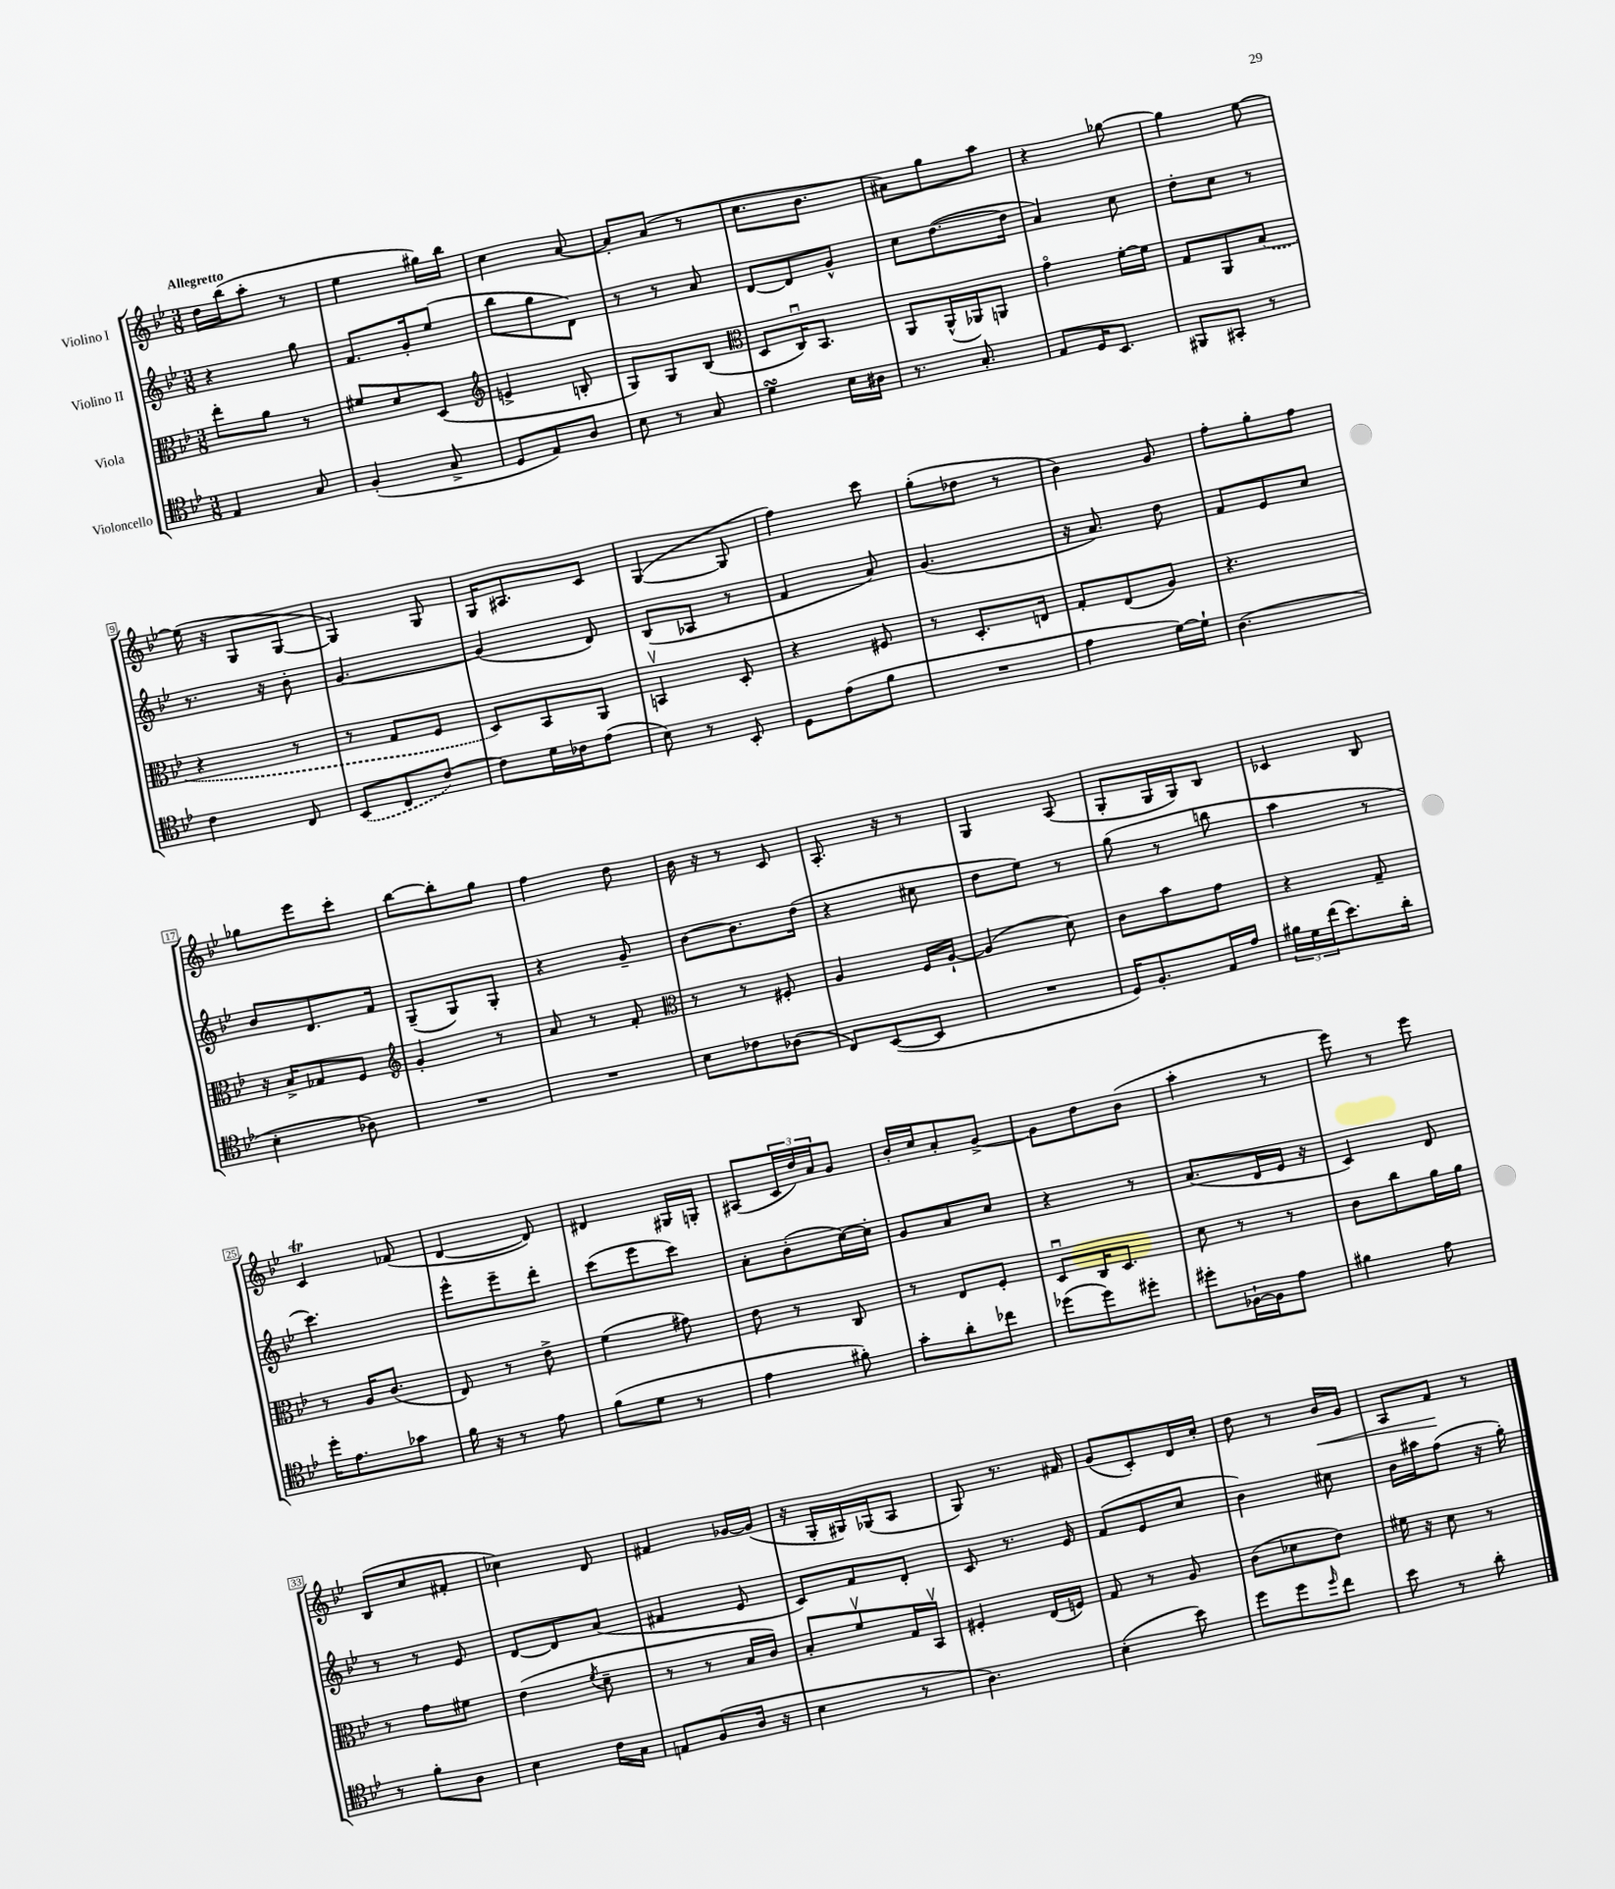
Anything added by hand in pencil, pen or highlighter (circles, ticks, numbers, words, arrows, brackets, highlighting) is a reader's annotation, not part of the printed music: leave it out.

**kern	**kern	**kern	**kern
*staff4	*staff3	*staff2	*staff1
*clefC4	*clefC3	*clefG2	*clefG2
*k[b-e-]	*k[b-e-]	*k[b-e-]	*k[b-e-]
*M3/8	*M3/8	*M3/8	*M3/8
4E-	8ee-'	4r	16dd
.	.	.	(16bb-
.	8a	.	8aa'
8G	8r	8gg	8r
=	=	=	=
(4F'	8f#	8.f	4ee-
.	8d	.	.
.	.	16g'	.
8G^	(8D	(8ee-	16gg#)
.	.	.	16bb-
=	=	=	=
*	*clefG2	*	*
8D	4e^	8bb-	4cc
8E-)	.	8gg	.
8A	8B'	8d)	[8a
=	=	=	=
8B-	8G)	8r	8a']
8r	8G	8r	(8a
8G	(8B-	8a	8r
=	=	=	=
*	*clefC3	*	*
4d	8D	[8d	8.cc
.	16Cu)	8d]	.
.	8.BB-	.	8.b-
16B-	.	8g^^	.
16A#	.	.	.
=	=	=	=
8.r	8AA	8cc	8a#)
.	(16AA^^	([8.dd	8gg
8.G'	16AA-)	.	.
.	8AA	.	8aa
.	.	16dd]	.
=	=	=	=
8E-	4go	4a)	4r
16D	.	.	.
8.BB-	.	.	.
.	[16f'	8cc	[8gg-
.	16f]	.	.
=	=	=	=
8FF#	8G	8dd'	4gg-]
8GG#'	8AA	8cc	.
8r	(8B-	8r	[8ee-
=	=	=	=
4c	4r	8.r	(16ee-]
.	.	.	16r
.	.	.	8G
.	.	16r	.
8C	8r	8b-'	[8G
=	=	=	=
(8BB-	8r	[4.g	4G])
8C	8G	.	.
[8c)	8F	.	8G
=	=	=	=
8c]	8D)	(4g]	16G
.	.	.	8.A#
16d	8BB-	.	.
16c-	.	.	.
(8e-	8AA	8d)	8c
=	=	=	=
8B-)	4BBv	(8B-	([4G
8r	.	8A-	.
8BB-'	8D'	8r	8G]
=	=	=	=
8D	4r	4f	4ff)
(8e-	.	.	.
8f	8F#	8a)	8ccc
=	=	=	=
4.r	8r	(4.g	(8gg'
.	8.D'	.	8dd-
.	.	.	8r
.	16E	.	.
=	=	=	=
4e-	8G'	16r	4b-)
.	.	8.a)	.
.	(8E-	.	.
[16d)	8A)	8dd	8g
16d`]	.	.	.
=	=	=	=
(4.A	4.r	8f	8ff'
.	.	8e-	8gg'
.	.	8cc	8ff
=	=	=	=
4B-'	16r	8b-	8gg-
.	16B-^	.	.
.	8G-	8.d	8eee-
8A-)	8F	.	8ccc'
.	.	16f	.
=	=	=	=
*	*clefG2	*	*
4.r	4g'	(8G~	[8bb-
.	.	8G)	8bb-']
.	8r	8G'	8gg
=	=	=	=
4.r	8a	4r	4ff
.	8r	.	.
.	8f'	8g~	8dd
=	=	=	=
*	*clefC3	*	*
8B-	8r	[8b-	16b-
.	.	.	16r
8c-	8r	8.b-]	8r
(8A-	8F#'	.	8c
.	.	(16dd	.
=	=	=	=
8C)	4A	4r	8.A'
([8BB-	.	.	.
.	.	.	16r
8BB-]	16F	8cc#	8r
.	[16A`	.	.
=	=	=	=
4.r	(4A]	8dd	4G
.	.	8ee-)	.
.	8d)	8r	(8A
=	=	=	=
16D)	8c	(8gg	8G'
8.F'	.	.	.
.	8b-	8r	16G
.	.	.	16G)
16E-	8g	8bb	8B-
16e-	.	.	.
=	=	=	=
24f#	4r	4aa	4c-
24d	.	.	.
(24cc	.	.	.
8.b-)	.	.	.
.	8G~	8r	8B-
16a'	.	.	.
=	=	=	=
16dd'	8r	4.ccc)	4c
8.e-	.	.	.
.	16A	.	.
.	(8.c	.	.
8g-	.	.	(8f-
=	=	=	=
16f	8E-)	8eee-^^	[4d
16r	.	.	.
8r	8r	8eee-~	.
8e-	8e-^	8ddd'	8d])
=	=	=	=
(8f	(4f	(8ccc	4d#
8d	.	8eee-	.
8r	8g#)	8ccc)	16G#
.	.	.	16G'
=	=	=	=
4e-	8e-	8a'	(8A#
.	8r	(8b-'	24c
.	.	.	24dd)
.	.	.	24a
8f#')	8C	[16cc)	8g
.	.	16cc']	.
=	=	=	=
8g'	8r	8g	16b-'
.	.	.	16cc
8a'	8E-	8a	8a'
8cc-	8F'	8cc	[8g^
=	=	=	=
(8dd-	8Du	4r	8g]
8dd-)	16C	.	8dd
.	8.D	.	.
8dd#'	.	8r	(8b-
=	=	=	=
8dd#'	8d	(8.a	4aa'
[16F-`	8r	.	.
16F-]	.	16d	.
8e-	8r	16e-	8r
.	.	16r	.
=	=	=	=
4f#	8c	4c)	8eee-)
.	8cc	.	8r
8e-	16a	8d	8eee-
.	16a	.	.
=	=	=	=
8r	8r	8r	(8B-
8f'	8g	8r	8cc
8A	8f#	8e-	8f#'
=	=	=	=
4B-	(4e-	[8d	4cc-)
.	.	8d]	.
.	8qf	.	.
16c	8d~	(8a	8d
16G	.	.	.
=	=	=	=
8E	8r	4f#	4f#
(8F	8r	.	.
16A	16B-	8e-	[16g-
16r	16c)	.	(16g-]
=	=	=	=
4B-	8B-'	8c)	16r
.	.	.	16G'
.	8fv	8f	16G#)
.	.	.	(16G-
8r	16G	8d'	8A
.	16BB-v	.	.
=	=	=	=
4.A)	4F#'	8c	8G)
.	.	8.r	8.r
.	(16E-	.	.
.	16F)	16e-	16f#
=	=	=	=
(4B-'	8G	(8f	(8g
.	8r	8e-	8c')
8b-)	8A	8cc	16d
.	.	.	16cc'
=	=	=	=
8dd	(8c	4b-)	8dd
8dd	8d-	.	8r
16qqdd	.	.	.
8cc	8e-)	8cc#	16b-
.	.	.	16g
=	=	=	=
8b-	16f#	16b-	8A
.	16r	16aa#	.
8r	8d	(8ff	8f
8a'	8r	16r	8r
.	.	16gg')	.
==	==	==	==
*-	*-	*-	*-
